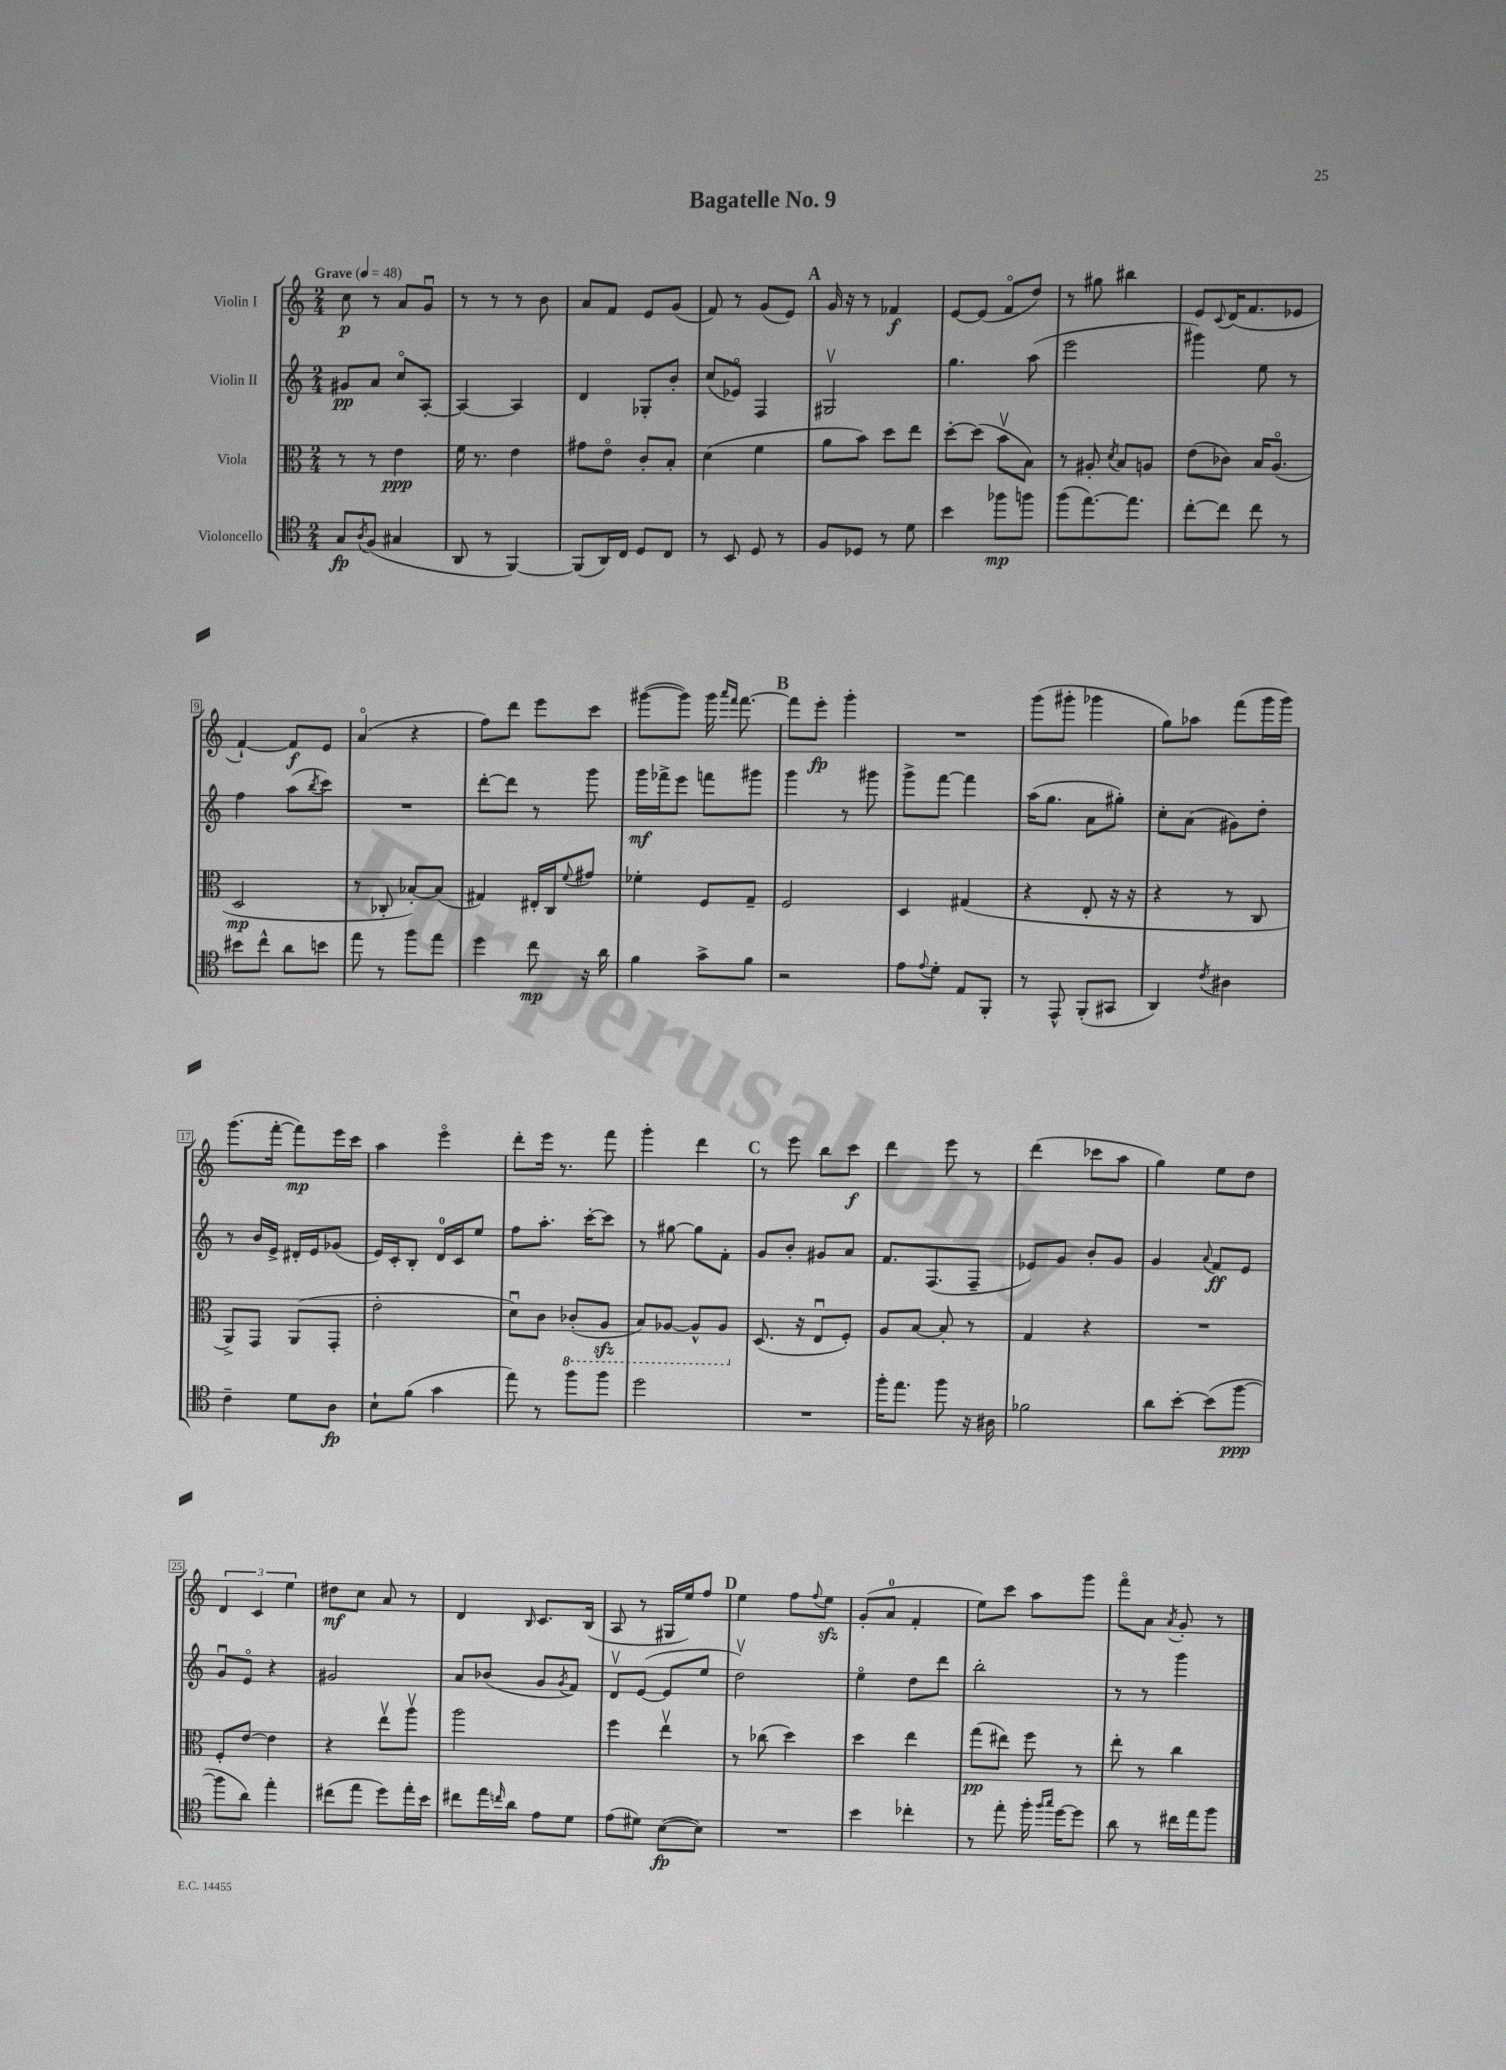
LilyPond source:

\header { title = "Bagatelle No. 9" }
<<
\new StaffGroup <<
\new Staff = "s0" \with { instrumentName = "Violin I" } {
    \clef treble \key c \major \numericTimeSignature \time 2/4 \tempo "Grave" 4 = 48
    c''8\p r8 a'8 g'8\downbow |
    r8 r8 r8 b'8 |
    a'8 f'8 e'8 g'8( |
    f'8) r8 g'8( e'8) |
    \mark \markup { \bold "A" } g'16 r16 r8 fes'4\f |
    e'8~ e'8( f'8\flageolet d''8) |
    r8 gis''8 bis''4 |
    e'8 \appoggiatura { c'8 } d'16( f'8. ees'8 |
    f'4~-!) f'8\f e'8 |
    a'4\flageolet( r4 |
    f''8) d'''8 e'''8 c'''8 |
    gis'''8~( gis'''8) gis'''16 \grace { a'''16 f'''16 } f'''8.~ |
    \mark \markup { \bold "B" } f'''8 e'''8-.\fp g'''4-. |
    R2 |
    g'''8( gis'''8-. ges'''4 |
    g''8) aes''8 f'''8( g'''16 g'''16) |
    g'''8.( f'''16~-. f'''8\mp) e'''16 c'''16 |
    a''4 e'''4\flageolet |
    d'''8-. e'''16 r8. f'''8 |
    g'''4-. d'''4 |
    \mark \markup { \bold "C" } r8 e'''8 b''8 c'''8\f |
    d'''4 e'''8 r8 |
    d'''4( ces'''8 a''8 |
    g''4) e''8 d''8 |
    \tuplet 3/2 { d'4 c'4 e''4 } |
    dis''8\mf c''8 a'8 r8 |
    d'4 \grace { b16 } c'8. b16( |
    a8 r8 gis16 e''16) f''8 |
    \mark \markup { \bold "D" } e''4 f''8 \appoggiatura { f''8 } e''8\sfz |
    g'8-.( a'8-0 f'4-. |
    e''8) c'''8 a''8 g'''8 |
    f'''8\flageolet a'8 \acciaccatura { a'8 } g'8-. r8 \bar "|." |
}
\new Staff = "s1" \with { instrumentName = "Violin II" } {
    \clef treble \key c \major \numericTimeSignature \time 2/4
    gis'8\pp a'8 c''8\flageolet a8~-. |
    a4~ a4 |
    d'4 ges8-. b'8-. |
    c''8( ees'8\flageolet) f4 |
    \mark \markup { \bold "A" } gis2\upbow |
    g''4. a''8( |
    e'''2 |
    gis'''4) e''8 r8 |
    f''4 a''8( \acciaccatura { b''8 } c'''8) |
    R2 |
    d'''8~-. d'''8 r8 g'''8 |
    g'''16\mf fes'''16-> e'''8 f'''8 gis'''8 |
    \mark \markup { \bold "B" } g'''4 r8 gis'''8 |
    g'''8-> f'''8~ f'''4 |
    a''16( g''8. a'8 gis''8-.) |
    c''8-. a'8( gis'8) d''8-. |
    r8 b'16 e'16-> dis'16-. e'16 ges'8( |
    e'16) c'16-. b8-. d'16-0 c'16 e''8 |
    f''8 a''8.-. c'''16~-. c'''8 |
    r8 gis''8~ gis''8 f'8-. |
    \mark \markup { \bold "C" } g'8 b'8-. gis'8 a'8 |
    f'8. f8.( f8-- |
    ees'8) g'8 b'8-. g'8 |
    g'4 \appoggiatura { a'8 } f'8\ff e'8 |
    g'8\downbow e'8\flageolet r4 |
    gis'2 |
    a'8 bes'8( g'8 \acciaccatura { g'8 } f'8) |
    d'8\upbow e'8~( e'8 e''8 |
    \mark \markup { \bold "D" } d''2\upbow) |
    e''4\flageolet d''8 d'''8 |
    b''2-. |
    r8 r8 g'''4 \bar "|." |
}
\new Staff = "s2" \with { instrumentName = "Viola" } {
    \clef alto \key c \major \numericTimeSignature \time 2/4
    r8 r8 e'4\ppp |
    f'16 r8. e'4 |
    gis'8 e'8\flageolet c'8-. b8-. |
    d'4( f'4 |
    \mark \markup { \bold "A" } a'8 b'8) d''8 e''8 |
    d''8~-. d''8( b'8\upbow b8) |
    r8 ais8-. \acciaccatura { d'8 } b8 a8 |
    e'8( ces'8) b16 a8.\flageolet( |
    d2\mp |
    r8 ces8-. bes8~-.) bes8( |
    gis4) eis16-. c16 \appoggiatura { f'8 } gis'8 |
    fes'4-. f8 g8-- |
    \mark \markup { \bold "B" } f2 |
    d4 gis4( |
    r4 e8-. r16 r16 |
    r4 r8 c8 |
    a,8->) g,8 a,8( g,8-. |
    e'2-. |
    d'8\downbow) c'8 \ottava #-1 ces8-.( a,8\sfz |
    b,8) aes,8~ aes,8-^ aes,8 \ottava #0 |
    \mark \markup { \bold "C" } d8.( r16 e8\downbow f8-.) |
    a8 b8~ b8-. r8 |
    g4 r4 |
    R2 |
    f8-. e'8~ e'4 |
    r4 e''8\upbow a''8\upbow |
    a''2 |
    f''4 e''4\upbow |
    \mark \markup { \bold "D" } r8 ces''8( d''4) |
    d''4 e''4 |
    g''8\pp( eis''8) f''8 r8 |
    e''8-. r8 c''4 \bar "|." |
}
\new Staff = "s3" \with { instrumentName = "Violoncello" } {
    \clef tenor \key c \major \numericTimeSignature \time 2/4
    g8\fp \acciaccatura { a8 } f8( gis4 |
    a,8 r8 f,4~) |
    f,8( a,16) c16 d8 c8 |
    r8 b,8 d8 r8 |
    \mark \markup { \bold "A" } f8 des8 r8 d'8 |
    b'4 fes''8\mp f''8 |
    f''8( e''8.~) e''8. |
    c''8~-. c''8 c''8 r8 |
    bis'8 c''8-^ a'8 b'8 |
    e''8 r8 f''8 e''8 |
    d''4 c''8\mp r16 a'16 |
    f'4 g'8-> f'8 |
    \mark \markup { \bold "B" } r2 |
    e'8 \appoggiatura { e'8 } d'8-. e8 f,8-. |
    r8 e,8-^ f,8-.( gis,8 |
    a,4) \acciaccatura { c'8 } ais4 |
    c'4-- d'8 a8\fp |
    b8-! f'8( g'4 |
    e''8) r8 f''8 f''8 |
    d''2 |
    \mark \markup { \bold "C" } R2 |
    f''16-. e''8. f''8 r16 ais16 |
    fes'2 |
    a'8 b'8~-. b'8( f''8~\ppp |
    f''8 a'8) e''4-. |
    cis''8( e''8 d''8) e''16-. b'16 |
    cis''8 e''16 \grace { c''16 } a'16 e'8 d'8 |
    e'8( dis'8) b8~\fp( b8) |
    \mark \markup { \bold "D" } R2 |
    b'4 ces''4-. |
    r8 e''8-. f''16-. \grace { f''16 g''16 } d''16~ d''8 |
    a'8 r8 cis''16 e''16 f''8 \bar "|." |
}
>>
>>
\layout { \context { \Score \override BarNumber.stencil = #(make-stencil-boxer 0.1 0.3 ly:text-interface::print) } }
